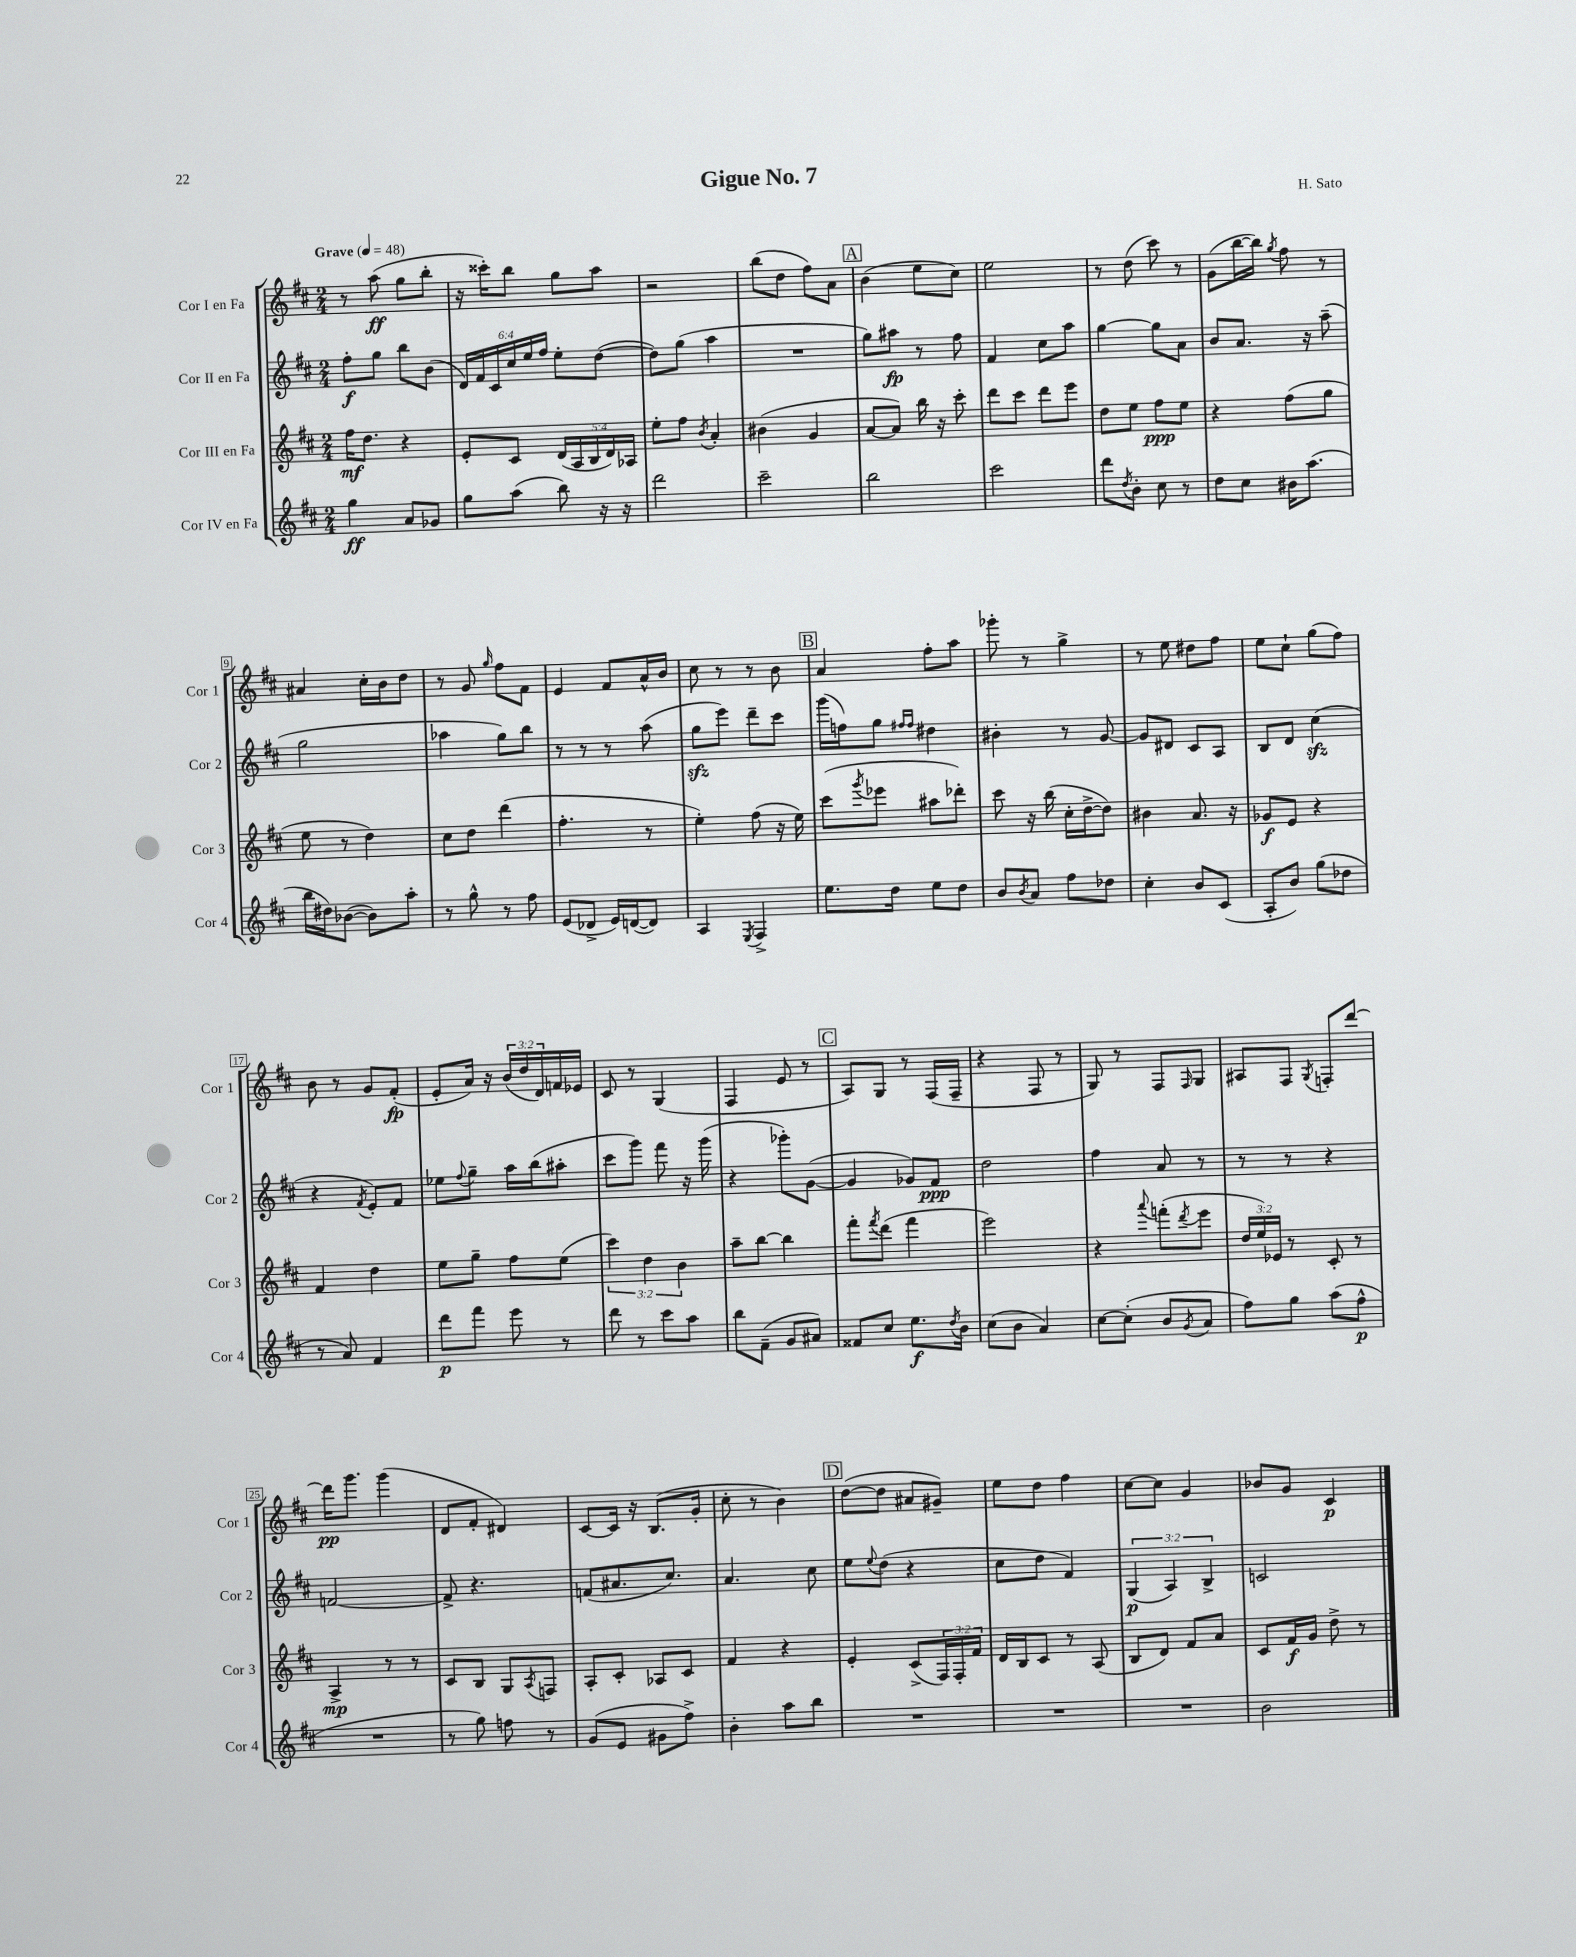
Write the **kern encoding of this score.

**kern	**kern	**kern	**kern
*staff4	*staff3	*staff2	*staff1
*clefG2	*clefG2	*clefG2	*clefG2
*k[f#c#]	*k[f#c#]	*k[f#c#]	*k[f#c#]
*M2/4	*M2/4	*M2/4	*M2/4
*MM48	*MM48	*MM48	*MM48
4gg\	16ff#\LK	8ff#'\L	8r
.	8.dd\J	.	.
.	.	8gg\J	(8aa\
8a/L	4r	8bb\L	8gg\L
8g-/J	.	(8b\J	8bb'\J
=	=	=	=
8gg\L	8e'/L	24d/LL)	16r
.	.	24f#/	.
.	.	.	16ccc##'\LK)
.	.	24c#/	.
(8aa\J	8c#/J	24cc#/	8bb\J
.	.	24ee/	.
.	.	24ff#/JJ	.
8bb\)	(20d/LL	8ee'\L	8gg\L
.	20A/	.	.
.	20B/	.	.
16r	.	([8dd\J	8aa\J
.	20d/)	.	.
16r	.	.	.
.	20A-/JJ	.	.
=	=	=	=
2ddd\	8ee'\L	8dd\]L)	2r
.	8ff#\J	(8gg\J	.
.	8qb/	.	.
.	4a'/	4aa\	.
=	=	=	=
2ccc#~\	(4b#\	2r	(8bb\L
.	.	.	8dd\J
.	4g/	.	8ff#\L)
.	.	.	8a\J
=	=	=	=
2bb\	[8a/L	8gg\L)	(4b\
.	8a/]J)	8aa#\J	.
.	16bb\	8r	8ee\L
.	16r	.	.
.	8ccc#'\	8ff#\	8cc#\J)
=	=	=	=
2ccc#\	8ddd\L	4f#/	2ee\
.	8ccc#\J	.	.
.	8ddd\L	8cc#\L	.
.	8eee\J	8aa\J	.
=	=	=	=
8ddd\L	8dd\L	[4gg\	8r
8qdd/	.	.	.
8b'\J	8ee\J	.	(8dd\
8cc#\	8ff#\L	8gg\]L	8ccc#\)
8r	8ee\J	8a\J	8r
=	=	=	=
8dd\L	4r	8b/L	(8g\L
8cc#\J	.	8.a/J	[16bb\L
.	.	.	16bb\]JJ)
.	.	.	8qgg/
16b#\LK	(8ff#\L	.	8ff#\
(8.aa\J	.	16r	.
.	8gg\J	(8aa~\	8r
=	=	=	=
16bb\LL	8ee\	2gg\	4a#/
16dd#\J)	.	.	.
([8b-\J	8r	.	.
8b-\]L)	4dd\)	.	16cc#'\LL
.	.	.	16b\J
8aa'\J	.	.	8dd\J
=	=	=	=
8r	8cc#\L	4aa-\	8r
8gg^^\	8dd\J	.	8g/
.	.	.	16qqgg/
8r	(4ddd\	8gg\L)	8ff#\L
8ff#\	.	8bb\J	8f#\J
=	=	=	=
(8e/L	4.ff#'\	8r	4e/
8d-^/J	.	8r	.
16e/LL)	.	8r	8f#/L
([16d/J	.	.	.
8d/]J)	8r	(8aa\	16a^^/L
.	.	.	16b/JJ
=	=	=	=
4A/	4ee'\)	8gg\L	8cc#\
.	.	8eee\J)	8r
8qE/	.	.	.
4F#^/	(8ff#\	8ddd~\L	8r
.	16r	8ccc#\J	8b\
.	16ee\)	.	.
=	=	=	=
8.ee\L	(8ccc#\L	(16ggg\LL	4a/
.	.	16ff\J)	.
.	8qggg/	.	.
.	8eee-\J	8gg\J	.
16dd\Jk	.	.	.
.	.	16qqff#/LL	.
.	.	16qqff#/JJ	.
8ee\L	8aa#\L	4dd#\	8ff#'\L
8dd\J	8ddd-'\J)	.	8aa\J
=	=	=	=
8b/L	8ccc#\	4b#'\	8ggg-'\
8qb/	.	.	.
8a/J	16r	.	8r
.	(16bb\	.	.
8ff#\L	16cc#'\LL	8r	4gg^\
.	[16dd^\J	.	.
8dd-\J	8dd\]J)	[8g/	.
=	=	=	=
4cc#'\	4b#\	8g/]L	8r
.	.	8d#/J	8ee\
8b/L	8.a/	8c#/L	8dd#\L
(8c#/J	.	8A/J	8ff#\J
.	16r	.	.
=	=	=	=
8A'/L	8g-/L	8B/L	8ee\L
8b/J)	8e/J	8d/J	8cc#`\J
(8gg\L	4r	(4cc#\	(8gg\L
8dd-\J	.	.	8ff#\J)
=	=	=	=
8r	4f#/	4r	8b\
8a/)	.	.	8r
.	.	8qf#/	.
4f#/	4dd\	8e'/L)	8g/L
.	.	8f#/J	(8f#'/J
=	=	=	=
8ddd\L	8ee\L	8ee-\L	8e'/L
.	.	8qqff#/	.
8fff#\J	8gg~\J	8gg~\J	16a/Jk)
.	.	.	16r
8eee\	8ff#\L	16aa\LL	(24b/LL
.	.	.	24dd/
.	.	(16bb\J	.
.	.	.	24d/)
8r	(8ee\J	8aa#'\J	16f/
.	.	.	16e-/JJ
=	=	=	=
8ddd\	6ccc#\)	8ccc#\L	8c#/
8r	.	8ggg\J)	8r
.	6dd\	.	.
8ccc#\L	.	8fff#\	(4G/
.	6b\	.	.
8aa\J	.	16r	.
.	.	(16ggg\	.
=	=	=	=
8bb\L	8aa~\L	4r	4F#/
(8f#~\J	[8bb\J	.	.
8g/L	4bb\]	8ggg-'\L)	8e/
8a#/J)	.	([8g\J	8r
=	=	=	=
8f##/L	8fff#'\L	4g/]	8A/L)
.	8qfff#/	.	.
8cc#/J	(8ddd\J	.	8G/J
8.ee\L	4fff#\	8g-/L)	8r
.	.	8f#/J	(16F#/LL
8qdd/	.	.	.
16b\Jk	.	.	16F#~/JJ
=	=	=	=
(8cc#\L	2eee\)	2dd\	4r
8b\J	.	.	.
4a/)	.	.	8F#/
.	.	.	8r
=	=	=	=
[8cc#\L	4r	4ff#\	8G/)
(8cc#'\]J	.	.	8r
.	8qqaaa/	.	.
8b/L	(8fff'\L	8a/	8F#/L
8qg/	8qddd/	.	16qqF#/
8a/J	8eee\J	8r	8G/J
=	=	=	=
8ff#\L)	24dd/LL	8r	8A#/L
.	24ee/)	.	.
.	24e-/JJ	.	.
8gg\J	8r	8r	8F#/J
.	.	.	8qG/
(8aa\L	8c#'/	4r	8F'/L
8ff#^^\J	8r	.	[8ddd/J
=	=	=	=
2r	4A^/	[2f/	16ddd\]LK
.	.	.	8.ggg\J
.	8r	.	(4ggg\
.	8r	.	.
=	=	=	=
8r	8c#/L	8f^/]	8d/L
8gg\)	8B/J	4.r	8f#'/J
8ff\	8G/L	.	4d#/)
.	8qA/	.	.
8r	8F/J	.	.
=	=	=	=
(8g/L	8A'/L	(8f/L	[8c#/L
8e/J	8c#'/J	8.a#/	16c#/]Jk
.	.	.	16r
8g#\L	8A-/L	.	(8.B/L
.	.	8.cc#/J)	.
8ff#^\J)	8c#/J	.	.
.	.	.	16g'/Jk
=	=	=	=
4b'\	4f#/	4.a/	8cc#'\
.	.	.	8r
8aa\L	4r	.	4b\)
8bb\J	.	8cc#\	.
=	=	=	=
2r	4e'/	8ee\L	([8dd\L
.	.	8qqee/	.
.	.	(8dd\J	8dd\]J
.	(8c#^/L	4r	8a#/L
.	24F#/L)	.	8g#~/J)
.	24F#'/	.	.
.	24f#/JJ	.	.
=	=	=	=
2r	16d/LL	8cc#\L	8ee\L
.	16B/J	.	.
.	8c#/J	8dd\J	8dd\J
.	8r	4f#/)	4ff#\
.	(8A/	.	.
=	=	=	=
2r	8B/L	(6G/	[8cc#\L
.	8d/J)	.	8cc#\]J
.	.	6A/)	.
.	8f#/L	.	4g/
.	.	6B^/	.
.	8a/J	.	.
=	=	=	=
2b\	8c#/L	2c/	8b-/L
.	16f#/L	.	8g/J
.	16g/JJ	.	.
.	8dd^\	.	4c#/
.	8r	.	.
==	==	==	==
*-	*-	*-	*-
